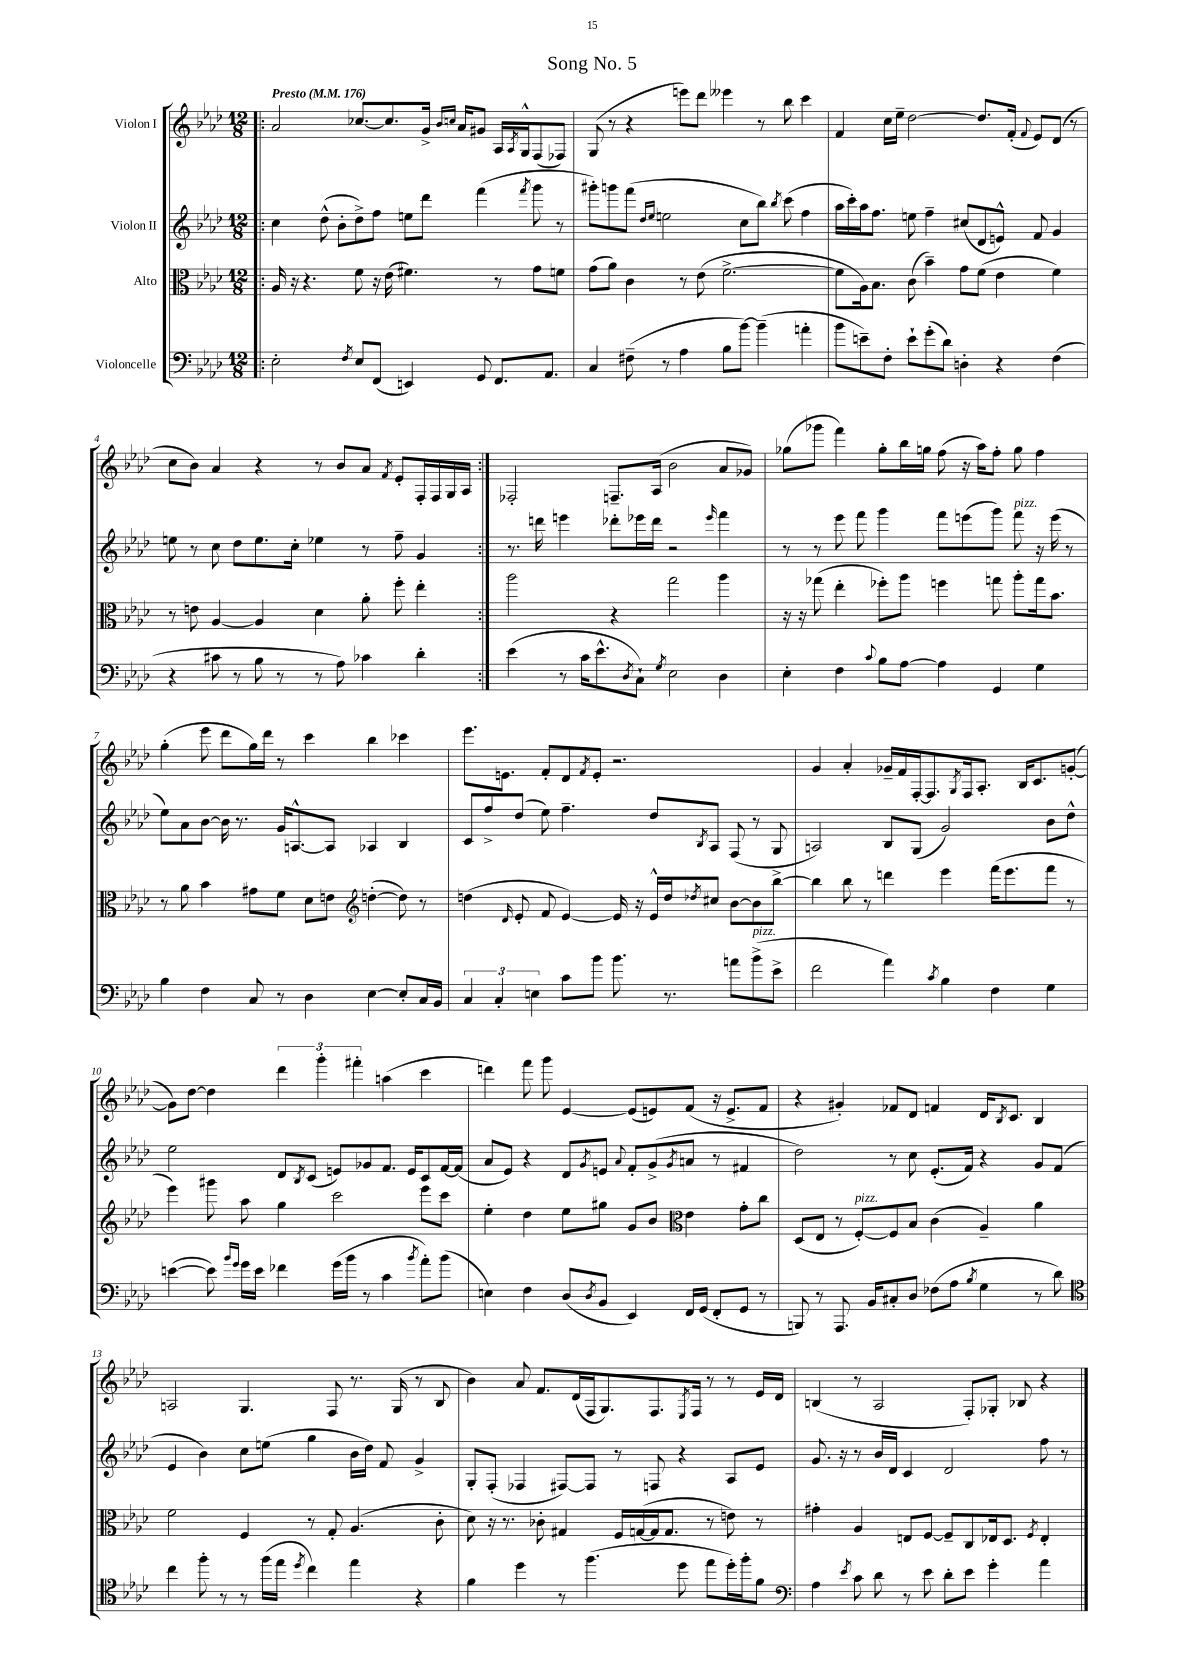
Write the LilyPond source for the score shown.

\header { title = "Song No. 5" }
<<
\new StaffGroup <<
\new Staff = "s0" \with { instrumentName = "Violon I" } {
    \clef treble \key aes \major \numericTimeSignature \time 12/8 \tempo "Presto" 4 = 176
    \repeat volta 2 { \bar ".|:" aes'2 ces''8.~ ces''8. g'16-> \grace { bes'16 c''16 } aes'16 gis'8 aes16 \acciaccatura { aes8 } g16-^ f8( fes8) |
    g8( r8 r4 e'''8) des'''8 eeses'''4 r8 bes''8 c'''4 |
    f'4 c''16 ees''16-- des''2~ des''8. f'16-.( \appoggiatura { f'8 } ees'8) des'8( r8 |
    c''8 bes'8) aes'4 r4 r8 bes'8 aes'8 \acciaccatura { f'8 } ees'8-. f16-. f16 g16 aes16 | }
    fes2-. f8.-- aes16( bes'2 aes'8 ges'8) |
    ges''8( ges'''8 f'''4) ges''8-. bes''16 g''16 f''8( r16 aes''16) f''8-. g''8 f''4 |
    g''4-.( ees'''8 des'''8 g''16) des'''16 r8 c'''4 bes''4 ces'''4 |
    ees'''8. e'8. f'8-. des'8 \acciaccatura { f'8 } e'8-. r2. |
    g'4 aes'4-. ges'16-- f'16 f16~-. f8. \acciaccatura { g8 } f16 aes8.-. bes16 c'8. g'8~-.( |
    g'8) des''8~ des''4 \tuplet 3/2 { des'''4 g'''4-. fis'''4-. } a''4( c'''4 |
    d'''4) f'''8 g'''8 ees'4~ ees'8( e'8) f'8( r16 e'8.-> f'8 |
    r4 gis'4-.) fes'8 des'8 f'4 des'16 \acciaccatura { bes8 } c'8. bes4 |
    a2 g4. f8 r8. g16( r8 bes8 |
    bes'4) aes'8 f'8. des'16( f16 g8.) f8. \acciaccatura { ees8 } f16 r8 r8 ees'16 des'16 |
    b4( r8 aes2 f8-.) ges8-. bes8 r4 \bar "|." |
}
\new Staff = "s1" \with { instrumentName = "Violon II" } {
    \clef treble \key aes \major \numericTimeSignature \time 12/8
    \repeat volta 2 { \bar ".|:" c''4 des''8-^( bes'8-. des''8->) f''8 e''8 des'''8 f'''4( \acciaccatura { f'''8 } g'''8 r8 |
    gis'''8-.) g'''8 f'''8( \grace { des''16 ees''16 } e''2 c''8 bes''8) \acciaccatura { bes''8 } c'''8( f''4 |
    aes''16 c'''16-.) aes''16 f''8. e''8 f''4-- cis''8( des'8 e'8-^) f'8 g'4 |
    e''8 r8 c''8 des''8 e''8. c''16-. ees''4 r8 f''8-- g'4 | }
    r8. d'''16 e'''4 des'''8-. ees'''16 des'''16 r2 \grace { ees'''16 } f'''4 |
    r8 r8 ees'''8 f'''8 g'''4 f'''8 e'''8( g'''8) f'''8^\markup { \italic "pizz." } r16 e'''16( r8 |
    ees''8) aes'8 bes'8~ bes'16 r8. g'16 a8.~-^ a8 aes4 bes4 |
    c'8 f''8-> des''8( ees''8) f''4.-- des''8 \acciaccatura { bes8 } aes8 f8( r8 g8 |
    a2) bes8 g8( g'2) bes'8 des''8-^ |
    ees''2 des'8 \acciaccatura { bes8 } c'8( e'8) ges'8 f'8. e'16 c'8 f'16~ f'16( |
    aes'8 ees'8) r4 des'8 \acciaccatura { g'8 } e'8 \appoggiatura { aes'8 } f'8-. g'8->( \acciaccatura { g'8 } a'8 r8 fis'4 |
    des''2) r8 c''8 ees'8.-.( f'16) r4 g'8 f'8( |
    ees'4 bes'4) c''8 e''8( g''4 bes'16 des''16) f'8 g'4-> |
    g8-. f8-.( fes4 fis8~) fis8 r8 f8 r4 aes8 ees'8 |
    g'8. r16 r8 bes'16 des'16 c'4 des'2 f''8 r8 \bar "|." |
}
\new Staff = "s2" \with { instrumentName = "Alto" } {
    \clef alto \key aes \major \numericTimeSignature \time 12/8
    \repeat volta 2 { \bar ".|:" aes16 r16 r4. f'8 r16 ees'16( fis'4.) r8 g'8 f'8 |
    g'8( aes'8) c'4 r8 ees'8( f'2.~-> |
    f'8 aes16) bes8. c'8( bes'4--) g'8 f'8( ees'4 f'4) |
    r8 e'8 aes4~ aes4 des'4 aes'8-. f''8-. ees''4-. | }
    aes''2 r4 g''2 aes''4 |
    r16 r16 ges''8( ees''4-. fes''8-.) aes''8 f''4 g''8 aes''8-. g''16 bes'8. |
    r8 aes'8 bes'4 gis'8 f'8 des'8 e'8 \clef treble d''4~-.( d''8) r8 |
    d''4( \grace { des'16 } ees'8-. f'8 ees'4~) ees'16 r16 ees'16-^ d''16 \acciaccatura { des''8 } cis''8 bes'8~ bes'8 bes''8~-> |
    bes''4 bes''8 r8 d'''4 ees'''4 f'''16( ees'''8. f'''8 r8 |
    ees'''4) gis'''8 aes''8 g''4 c'''2 ees'''8 c'''8 |
    ees''4-. des''4 ees''8 gis''8 g'8 bes'8 \clef alto ees'4 g'8-. c''8 |
    des8( ees8 r8 f8~-.^\markup { \italic "pizz." }) f8 bes8 c'4( aes4--) aes'4 |
    f'2 f4 r8 g8-. aes4.( c'8-. |
    des'8) r16 r8. ces'8-. gis4 f16 g16~( g16 g8. r8 e'8) r8 |
    gis'4-. aes4 e8 f8~ f8-- c8 ees16 des8. \acciaccatura { f8 } ees4-. \bar "|." |
}
\new Staff = "s3" \with { instrumentName = "Violoncelle" } {
    \clef bass \key aes \major \numericTimeSignature \time 12/8
    \repeat volta 2 { \bar ".|:" ees2-. \acciaccatura { f8 } ees8 f,8( e,4) g,8 f,8. aes,8. |
    c4 fis8--( r8 aes4 bes8 bes'8~) bes'4--( a'4-. |
    bes'8 e'8--) f8-. e'8-! g'8-.( des'8) d4-. r4 f4( |
    r4 cis'8 r8 bes8 r8 r8 aes8) ces'4 des'4-. | }
    ees'4( r8 c'16 ees'8.-^ \acciaccatura { des8 } c8-!) \acciaccatura { g8 } ees2 des4 |
    ees4-. f4 \appoggiatura { c'8 } bes8 aes8~ aes4 g,4 g4 |
    bes4 f4 c8 r8 des4 ees4~ ees8-. c16 bes,16 |
    \tuplet 3/2 { c4 c4-. e4 } c'8 bes'8 bes'8. r8. a'8 bes'8->^\markup { \italic "pizz." }( ees'8-> |
    f'2 aes'4) \acciaccatura { c'8 } bes4 f4 g4 |
    e'4~( e'8) \grace { bes'16 g'16 } g'16 e'16 fes'4 g'16( bes'16 r8 c'4 \acciaccatura { bes'8 } aes'8-.) bes'8( |
    e4) f4 des8( \acciaccatura { des8 } bes,8 ees,4) f,16 g,16( f,8-. g,8 r8 |
    b,,8) r8 aes,,8. bes,16 cis8-. des8 fes8( aes8 \acciaccatura { bes8 } g4 r8 des'8) |
    \clef tenor c''4 f''8-. r8 r8 f''16( ees''16 \acciaccatura { des''8 } c''4) ees''4 r4 |
    f'4 des''4 r8 f''4.( des''8 ees''8 des''16-.) f''16-. f'8 |
    \clef bass aes4 \acciaccatura { ees'8 } c'8 des'8 r8 ees'8 des'8-. ees'8 g'4-. aes'4 \bar "|." |
}
>>
>>
